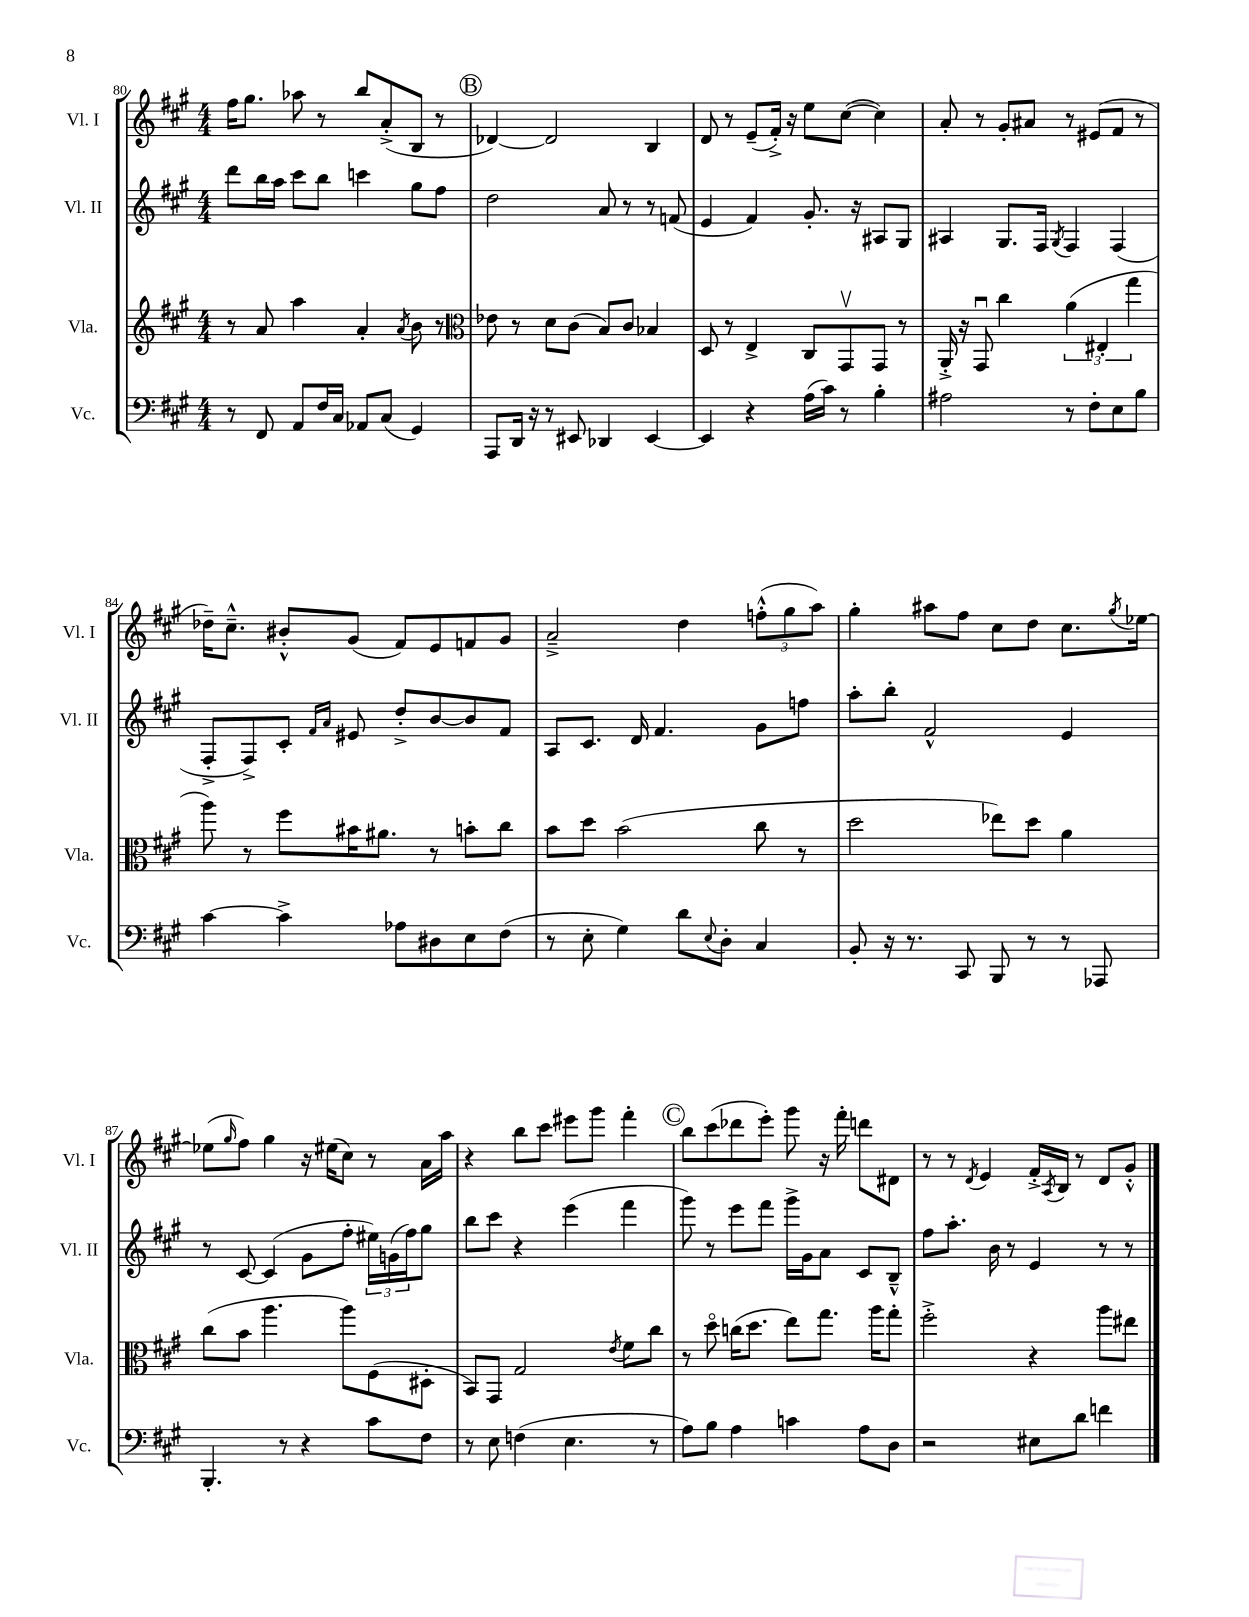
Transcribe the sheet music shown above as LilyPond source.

<<
\new StaffGroup <<
\new Staff = "s0" \with { instrumentName = "Vl. I" shortInstrumentName = "Vl. I" } {
    \clef treble \key a \major \numericTimeSignature \time 4/4
    fis''16 gis''8. aes''8 r8 b''8 a'8-.->( b8 r8 |
    \mark \markup { \circle "B" } des'4~) des'2 b4 |
    d'8 r8 e'8--( fis'16-.->) r16 e''8 cis''8~( cis''4) |
    a'8-. r8 gis'8-. ais'8 r8 eis'8( fis'8 r8 |
    des''16--) cis''8.---^ bis'8-.-^ gis'8( fis'8) e'8 f'8 gis'8 |
    a'2---> d''4 \tuplet 3/2 { f''8-.-^( gis''8 a''8) } |
    gis''4-. ais''8 fis''8 cis''8 d''8 cis''8. \acciaccatura { gis''8 } ees''16~ |
    ees''8( \grace { gis''16 } fis''8) gis''4 r16 eis''16( cis''8) r8 a'16 a''16 |
    r4 b''8 cis'''8 eis'''8 gis'''8 fis'''4-. |
    \mark \markup { \circle "C" } b''8 cis'''8( des'''8 e'''8-.) gis'''8 r16 fis'''16-. d'''8 dis'8 |
    r8 r8 \acciaccatura { d'8 } e'4 fis'16-.-> \acciaccatura { a8 } b16 r8 d'8 gis'8-.-^ \bar "|." |
}
\new Staff = "s1" \with { instrumentName = "Vl. II" shortInstrumentName = "Vl. II" } {
    \clef treble \key a \major \numericTimeSignature \time 4/4
    d'''8 b''16 a''16 cis'''8 b''8 c'''4 gis''8 fis''8 |
    \mark \markup { \circle "B" } d''2 a'8 r8 r8 f'8( |
    e'4 fis'4) gis'8.-. r16 ais8 gis8 |
    ais4 gis8. fis16 \acciaccatura { gis8 } fis4 fis4( |
    fis8-.-> fis8->) cis'8-. \grace { fis'16 a'16 } eis'8 d''8-.-> b'8~ b'8 fis'8 |
    a8 cis'8. d'16 fis'4. gis'8 f''8 |
    a''8-. b''8-. fis'2-^ e'4 |
    r8 cis'8~ cis'4( gis'8 fis''8-. \tuplet 3/2 { eis''16) g'16( fis''16) } gis''8 |
    b''8 cis'''8 r4 e'''4( fis'''4 |
    \mark \markup { \circle "C" } gis'''8) r8 e'''8 fis'''8 gis'''16-> gis'16 a'8 cis'8 b8---^ |
    fis''8 a''8.-. b'16 r8 e'4 r8 r8 \bar "|." |
}
\new Staff = "s2" \with { instrumentName = "Vla." shortInstrumentName = "Vla." } {
    \clef treble \key a \major \numericTimeSignature \time 4/4
    r8 a'8 a''4 a'4-. \acciaccatura { a'8 } b'8 r8 |
    \mark \markup { \circle "B" } \clef alto ees'8 r8 d'8 cis'8( b8) cis'8 bes4 |
    d8 r8 e4-> cis8 gis,8\upbow gis,8 r8 |
    a,16-.-> r16 gis,8\downbow cis''4 \tuplet 3/2 { a'4( eis4-. gis''4 } |
    a''8) r8 fis''8 bis'16 ais'8. r8 b'8-. cis''8 |
    b'8 d''8 b'2( cis''8 r8 |
    d''2 ees''8) d''8 a'4 |
    cis''8( b'8 a''4. a''8) fis8( dis8-. |
    b,8) gis,8 gis2 \acciaccatura { e'8 } fis'8 cis''8 |
    \mark \markup { \circle "C" } r8 d''8\flageolet c''16( d''8. e''8) gis''8. a''16 gis''8-. |
    fis''2-.-> r4 a''8 eis''8 \bar "|." |
}
\new Staff = "s3" \with { instrumentName = "Vc." shortInstrumentName = "Vc." } {
    \clef bass \key a \major \numericTimeSignature \time 4/4
    r8 fis,8 a,8 fis16 cis16 aes,8 cis8( gis,4) |
    \mark \markup { \circle "B" } a,,8 d,16 r16 r8 eis,8 des,4 eis,4~ |
    eis,4 r4 a16( cis'16) r8 b4-. |
    ais2 r8 fis8-. e8 b8 |
    cis'4~ cis'4-> aes8 dis8 e8 fis8( |
    r8 e8-. gis4) d'8 \appoggiatura { e8 } d8-. cis4 |
    b,8-. r16 r8. cis,8 b,,8 r8 r8 aes,,8 |
    b,,4.-. r8 r4 cis'8 fis8 |
    r8 e8 f4( e4. r8 |
    \mark \markup { \circle "C" } a8) b8 a4 c'4 a8 d8 |
    r2 eis8 d'8 f'4 \bar "|." |
}
>>
>>
\layout { \context { \Score currentBarNumber = #80 } }
